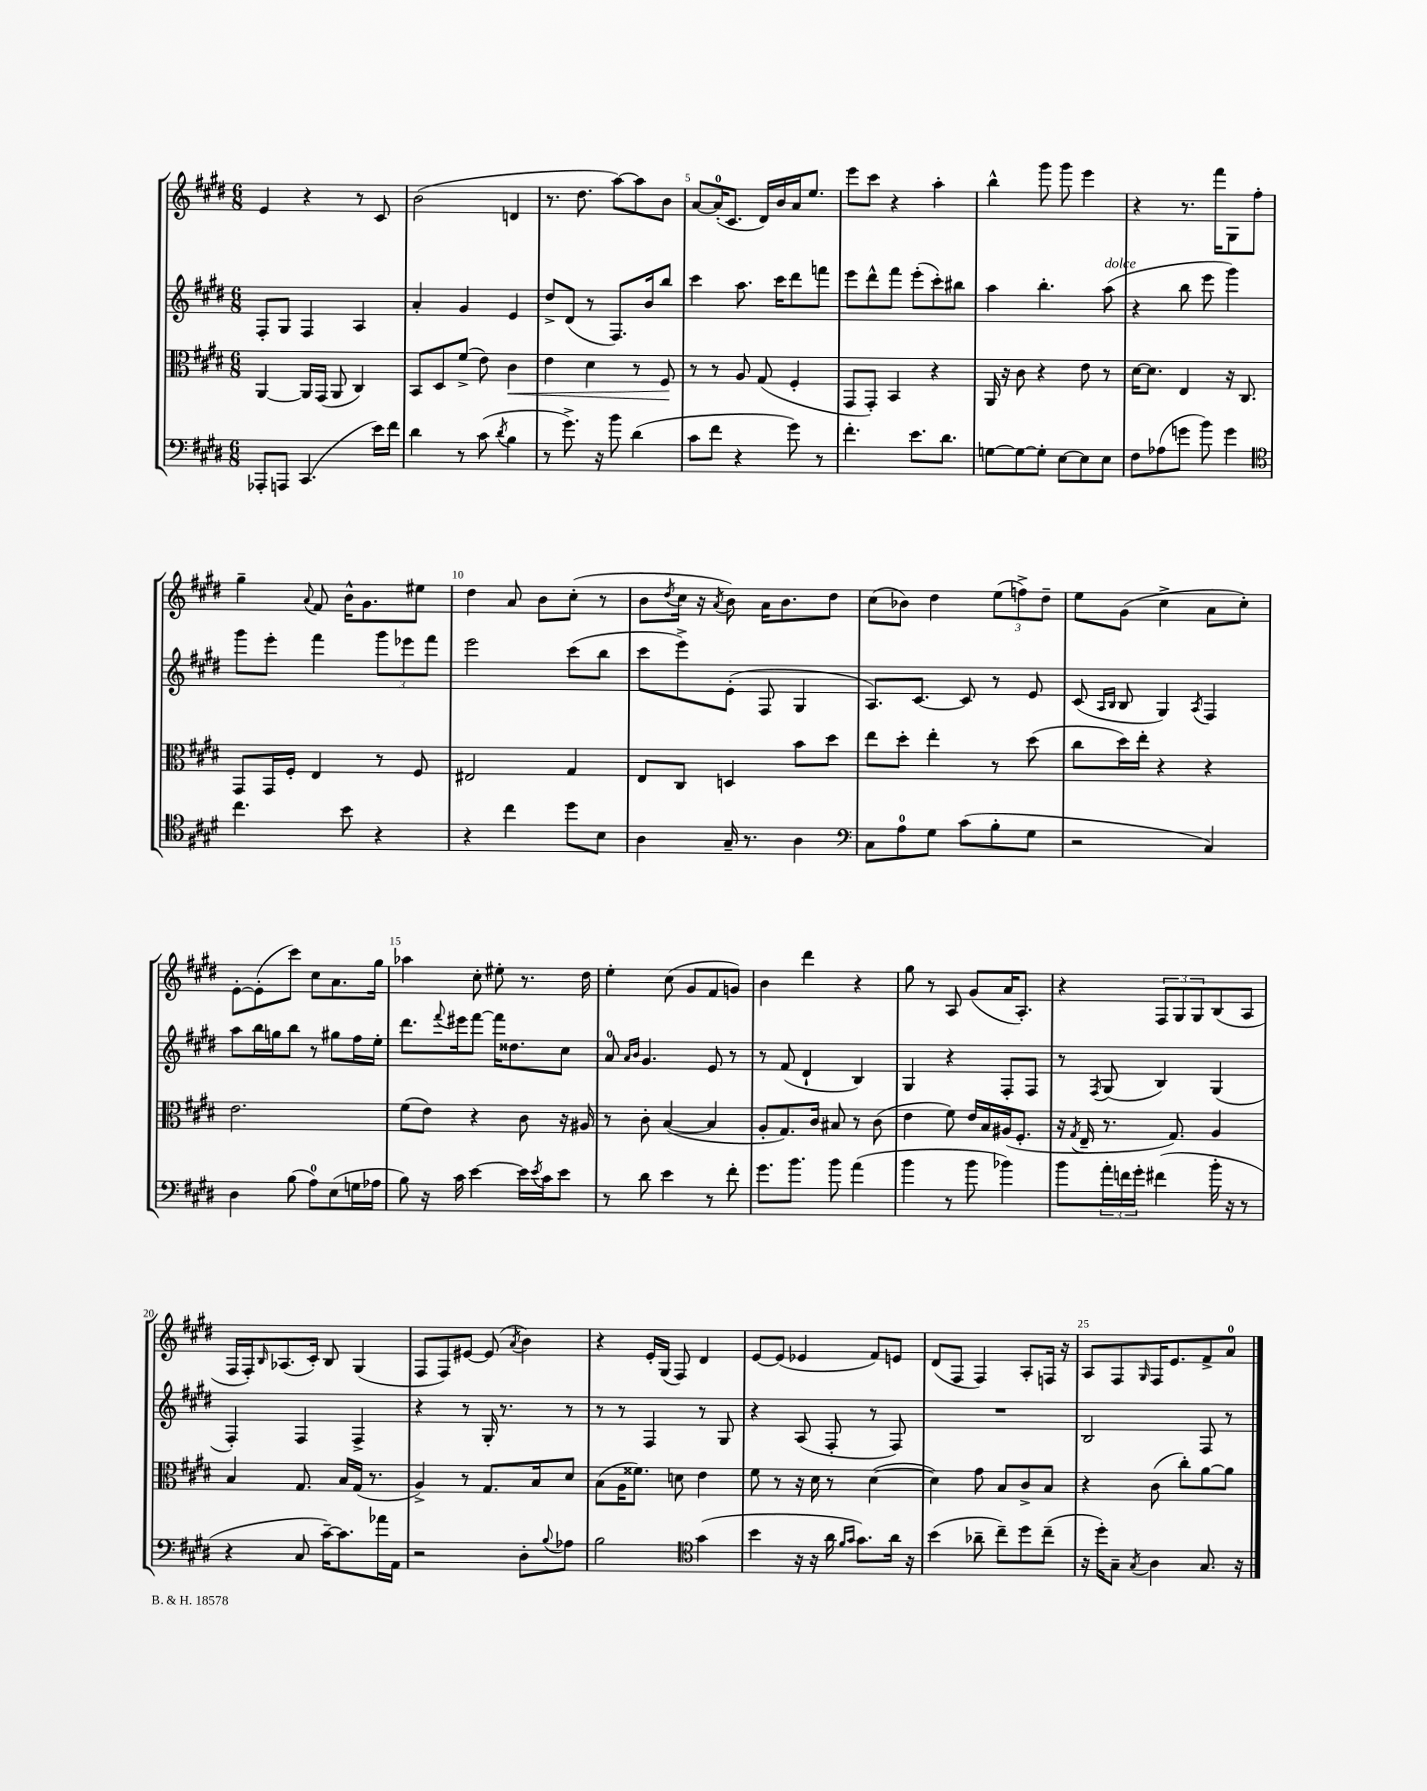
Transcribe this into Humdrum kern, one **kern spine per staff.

**kern	**kern	**dynam	**kern	**kern
*part4	*part3	*part3	*part2	*part1
*staff4	*staff3	*staff3	*staff2	*staff1
*clefF4	*clefC3	*	*clefG2	*clefG2
*k[f#c#g#d#]	*k[f#c#g#d#]	*	*k[f#c#g#d#]	*k[f#c#g#d#]
*M6/8	*M6/8	*	*M6/8	*M6/8
=2	=2	=2	=2	=2
8AAA-X'/L	[4AA/	.	8F#'/L	4e/
8AAAn/J	.	.	8G#/J	.
(4.CC#/	16AA/LL]	.	4F#/	4r
.	(16GG#/JJ	.	.	.
.	8AA/	.	.	.
.	4C#/)	.	4A/	8r
16e\LL)	.	.	.	8c#/
16f#\JJ	.	.	.	.
=3	=3	=3	=3	=3
4d#\	8BB/L	.	4a'/	(2b\
.	8D#/	.	.	.
8r	(8f#^/J	.	4g#/	.
(8c#\	8e\)	.	.	.
8qd#/	.	.	.	.
!	!	!LO:HP:b	!	!
4B\	4c#\	<	4e/	4dn/
=4	=4	=4	=4	=4
8r	4e\	.	8dd#^/L	8.r
8.g#^\)	.	.	(8d#/J	.
.	.	.	.	8.dd#\
.	4d#\	.	8r	.
16r	.	.	.	.
8b\	.	.	8.F#/L)	[8aa\L)
(4d#\	8r	.	.	8aa\]
.	.	.	16b/k	.
.	8F#/	.	8bb/J	8b\J
.	.	[	.	.
=5	=5	=5	=5	=5
8c#\L	8r	.	4ccc#\	[8a/L
8f#\J	8r	.	.	(16a'/K]
.	.	.	.	8.c#/J
4r	8A/	.	8.aa\	.
.	(8G#/	.	.	16d#/LL)
.	.	.	16ccc#\KL	16b/
8g#\)	4F#'/	.	8ddd#\	16a/J
.	.	.	.	8.ee/J
8r	.	.	8fffn\J	.
=6	=6	=6	=6	=6
4.f#'\	8GG#/L	.	8eee\L	8eee\L
.	8GG#'/J)	.	8ddd#^^\	8ccc#\J
.	4BB/	.	8fff#\J	4r
8.e\L	.	.	(8eee'\L	.
.	4r	.	8ccc#'\)	4aa'\
8.d#\J	.	.	.	.
.	.	.	8bb#X\J	.
=7	=7	=7	=7	=7
[8Gn\L	16AA/	.	4aa\	4bb^^\
.	16r	.	.	.
8G\_	8c#\	.	.	.
8G'\J]	4r	.	4.bb'\	8ggg#\
[8E\L	.	.	.	8ggg#\
8E\]	8e\	.	.	4eee\
!	!	!	!LO:TX:a:i:t=dolce	!
8E\J	8r	.	(8aa\	.
=8	=8	=8	=8	=8
8F#\L	[16d#\KL	.	4r	4r
.	8.d#\J]	.	.	.
(8A-X\	.	.	.	.
8gn\J	4E/	.	8bb\	8.r
8b\)	.	.	8eee\	.
.	.	.	.	16fff#\KL
4g\	16r	.	4ggg#\)	8G#\
.	8.C#/	.	.	.
.	.	.	.	8ff#'\J
!!LO:LB:g=z
=9	=9	=9	=9	=9
*clefC4	*	*	*	*
4.cc#\	8GG#/L	.	8ggg#\L	4gg#~\
.	16GG#/L	.	8eee'\J	.
.	16F#'/JJ	.	.	.
.	.	.	.	8qqa/
.	4E/	.	4fff#\	8f#/
8b\	.	.	.	16b^^\KL
.	.	.	.	8.g#\
4r	8r	.	12ggg#\L	.
.	.	.	12eee-X\	.
.	8F#/	.	.	8ee#X\J
.	.	.	12fff#\J	.
=10	=10	=10	=10	=10
4r	2E#X/	.	2eee\	4dd#\
4cc#\	.	.	.	8a/
.	.	.	.	8b\L
8dd#\L	4G#/	.	(8ccc#\L	(8cc#'\J
8B\J	.	.	8bb\J	8r
=11	=11	=11	=11	=11
4A\	8E/L	.	8ccc#\L	8b\L
.	.	.	.	8qdd#/
.	8C#/J	.	8eee^\)	16cc#\Jk
.	.	.	.	16r
.	.	.	.	8qa/
16G#~/	4Dn/	.	(8e'\J	8b\)
8.r	.	.	.	.
.	.	.	8F#/	16a\KL
.	.	.	.	8.b\
4A\	8b\L	.	4G#/	.
.	8dd#\J	.	.	8dd#\J
=12	=12	=12	=12	=12
*clefF4	*	*	*	*
8C#\L	8ee\L	.	8.A/L)	(8cc#\L
8A\	8dd#'\J	.	.	8b-X\J)
.	.	.	[8.c#/J	.
8G#\J	4ee'\	.	.	4dd#\
(8c#\L	.	.	8c#/]	.
8B'\	8r	.	8r	(12ee\L
.	.	.	.	12ffn^\)
8G#\J	(8dd#\	.	8e/	.
.	.	.	.	12dd#~\J
=13	=13	=13	=13	=13
2r	8cc#\L	.	(8c#/	8ee\L
.	.	.	16qqA/LL	.
.	.	.	16qqB/JJ	.
.	16dd#\L)	.	8B/	(8g#\J
.	16ee'\JJ	.	.	.
.	4r	.	4G#/)	4cc#^\
.	.	.	8qA/	.
4C#/)	4r	.	4F#/	8a\L
.	.	.	.	8cc#'\J)
!!LO:LB:g=z
=14	=14	=14	=14	=14
4D#\	2.e\	.	8aa\L	[8e'\L
.	.	.	16bb\L	(8e'\]
.	.	.	16ggn\J	.
(8B\	.	.	8bb\J	8ccc#\J)
8A\L)	.	.	8r	8cc#\L
(8E\	.	.	8gg#X\L	8.a\
16Gn\L	.	.	16ff#\L	.
16A-X\JJ	.	.	16ee'\JJ	16gg#\Jk
=15	=15	=15	=15	=15
8B\)	(8f#\L	.	8.ddd#\L	4aa-X\
16r	8e\J)	.	.	.
.	.	.	8qqfff#/	.
16c#\	.	.	16eee#X\k	.
[4e\	4r	.	[8fff#\J	8cc#'\
.	.	.	16fff#\KL]	8ee#X'\
.	.	.	8.dd##X\	.
16e\LL]	8c#\	.	.	8.r
8qe/	.	.	.	.
16c#\J	.	.	.	.
8e\J	16r	.	8cc#\J	.
.	16A#X/	.	.	16dd#\
=16	=16	=16	=16	=16
8r	8r	.	8a/	4ee'\
.	.	.	16qqa/LL	.
.	.	.	16qqb/JJ	.
8d#\	8c#'\	.	4.g#/	.
4e\	([4B/	.	.	(8cc#\
.	.	.	.	8g#/L
8r	4B/]	.	8e/	8f#/
8f#'\	.	.	8r	8gn/J)
=17	=17	=17	=17	=17
8.g#\L	8A'/L	.	8r	4b\
.	8.G#/)	.	(8f#/	.
8.b\J	.	.	.	.
.	.	.	4d#`/	4ddd#\
.	16c#/Jk	.	.	.
8b\	8B#X/	.	.	.
(4a\	8r	.	4B/)	4r
.	(8c#\	.	.	.
=18	=18	=18	=18	=18
4b\	4e\	.	4G#/	8gg#\
.	.	.	.	8r
8r	8f#\)	.	4r	8A/
8b\	16e/LL	.	.	(8g#/L
.	16B/	.	.	.
4b-X\)	(16A#X/J	.	8F#'/L	16a/K
.	8.F#'/J	.	.	8.A'/J)
.	.	.	8F#/J	.
=19	=19	=19	=19	=19
8b\L	16r	.	8r	4r
.	8qG#/	.	.	.
.	16E~/	.	.	.
.	.	.	8qF#/	.
24a'\L	8.r	.	(8G#/	.
24fn\	.	.	.	.
24g#'\JJ	.	.	.	.
(4f#X\	.	.	4B/)	12F#/L
.	8.G#/)	.	.	.
.	.	.	.	12G#/
.	.	.	.	12G#/
16b'\	4A/	.	(4G#/	(8B/
16r	.	.	.	.
8r	.	.	.	8A/J
!!LO:LB:g=z
=20	=20	=20	=20	=20
4r	4B/	.	4F#'/)	16F#/LL
.	.	.	.	16F#'/J)
.	.	.	.	16qqB/
.	.	.	.	(8.A-X/
8C#/	8.G#/	.	4F#/	.
.	.	.	.	16c#'/Jk)
[16c#~\KL)	.	.	.	8B/
8.c#\]	16B/LL	.	.	.
.	(16G#/JJ	.	4F#^/	(4G#/
.	8.r	.	.	.
16a-X\L	.	.	.	.
16AA\JJ	.	.	.	.
=21	=21	=21	=21	=21
2r	4A^/)	.	4r	8F#/L
.	.	.	.	8F#/)
.	8r	.	8r	[8e#X/J
.	8.G#/L	.	16G#'/	(8e#/]
.	.	.	8.r	.
.	.	.	.	8qa/
8D#'\L	.	.	.	4b\)
.	16B/k	.	.	.
8qqB/	.	.	.	.
8A-X\J	8d#/J	.	8r	.
=22	=22	=22	=22	=22
2B\	(8B\L	.	8r	4r
.	16A\K	.	8r	.
.	8.f##X\J)	.	.	.
.	.	.	4F#/	16e'/LL
.	.	.	.	(16G#/JJ
.	8dn\	.	.	8F#/)
*clefC4	*	*	*	*
(4g#\	4e\	.	8r	4d#/
.	.	.	8G#/	.
=23	=23	=23	=23	=23
4b\	8f#\	.	4r	[8e/L
.	8r	.	.	(8e/J]
16r	16r	.	(8A/	4e-X/
16r	16d#\	.	.	.
16a\	8r	.	8F#'/	.
16qqf#/LL	.	.	.	.
16qqg#/JJ	.	.	.	.
8.g#\L)	.	.	.	.
.	([4d#\	.	8r	8f#/L)
16a\Jk	.	.	8F#/)	8en/J
16r	.	.	.	.
=24	=24	=24	=24	=24
(4b\	4d#\])	.	2.r	(8d#/L
.	.	.	.	8F#/J
8a-X~\	8g#\	.	.	4F#/)
8cc#~\L)	8B/L	.	.	.
8dd#\	8c#^/	.	.	8A'/L
(8cc#~\J	8B/J	.	.	16Fn/Jk
.	.	.	.	16r
=25	=25	=25	=25	=25
16r	4r	.	2B/	8A/L
16dd#'\KL)	.	.	.	.
8G#~\J	.	.	.	8F#/
8qG#/	.	.	.	16qqG#/
4A\	(8c#\	.	.	16F#/K
.	.	.	.	8.e/
.	8cc#'\L)	.	.	.
8.G#/	[8a\	.	8F#/	8f#^/
.	8a\J]	.	8r	8a/J
16r	.	.	.	.
==	==	==	==	==
*-	*-	*-	*-	*-
